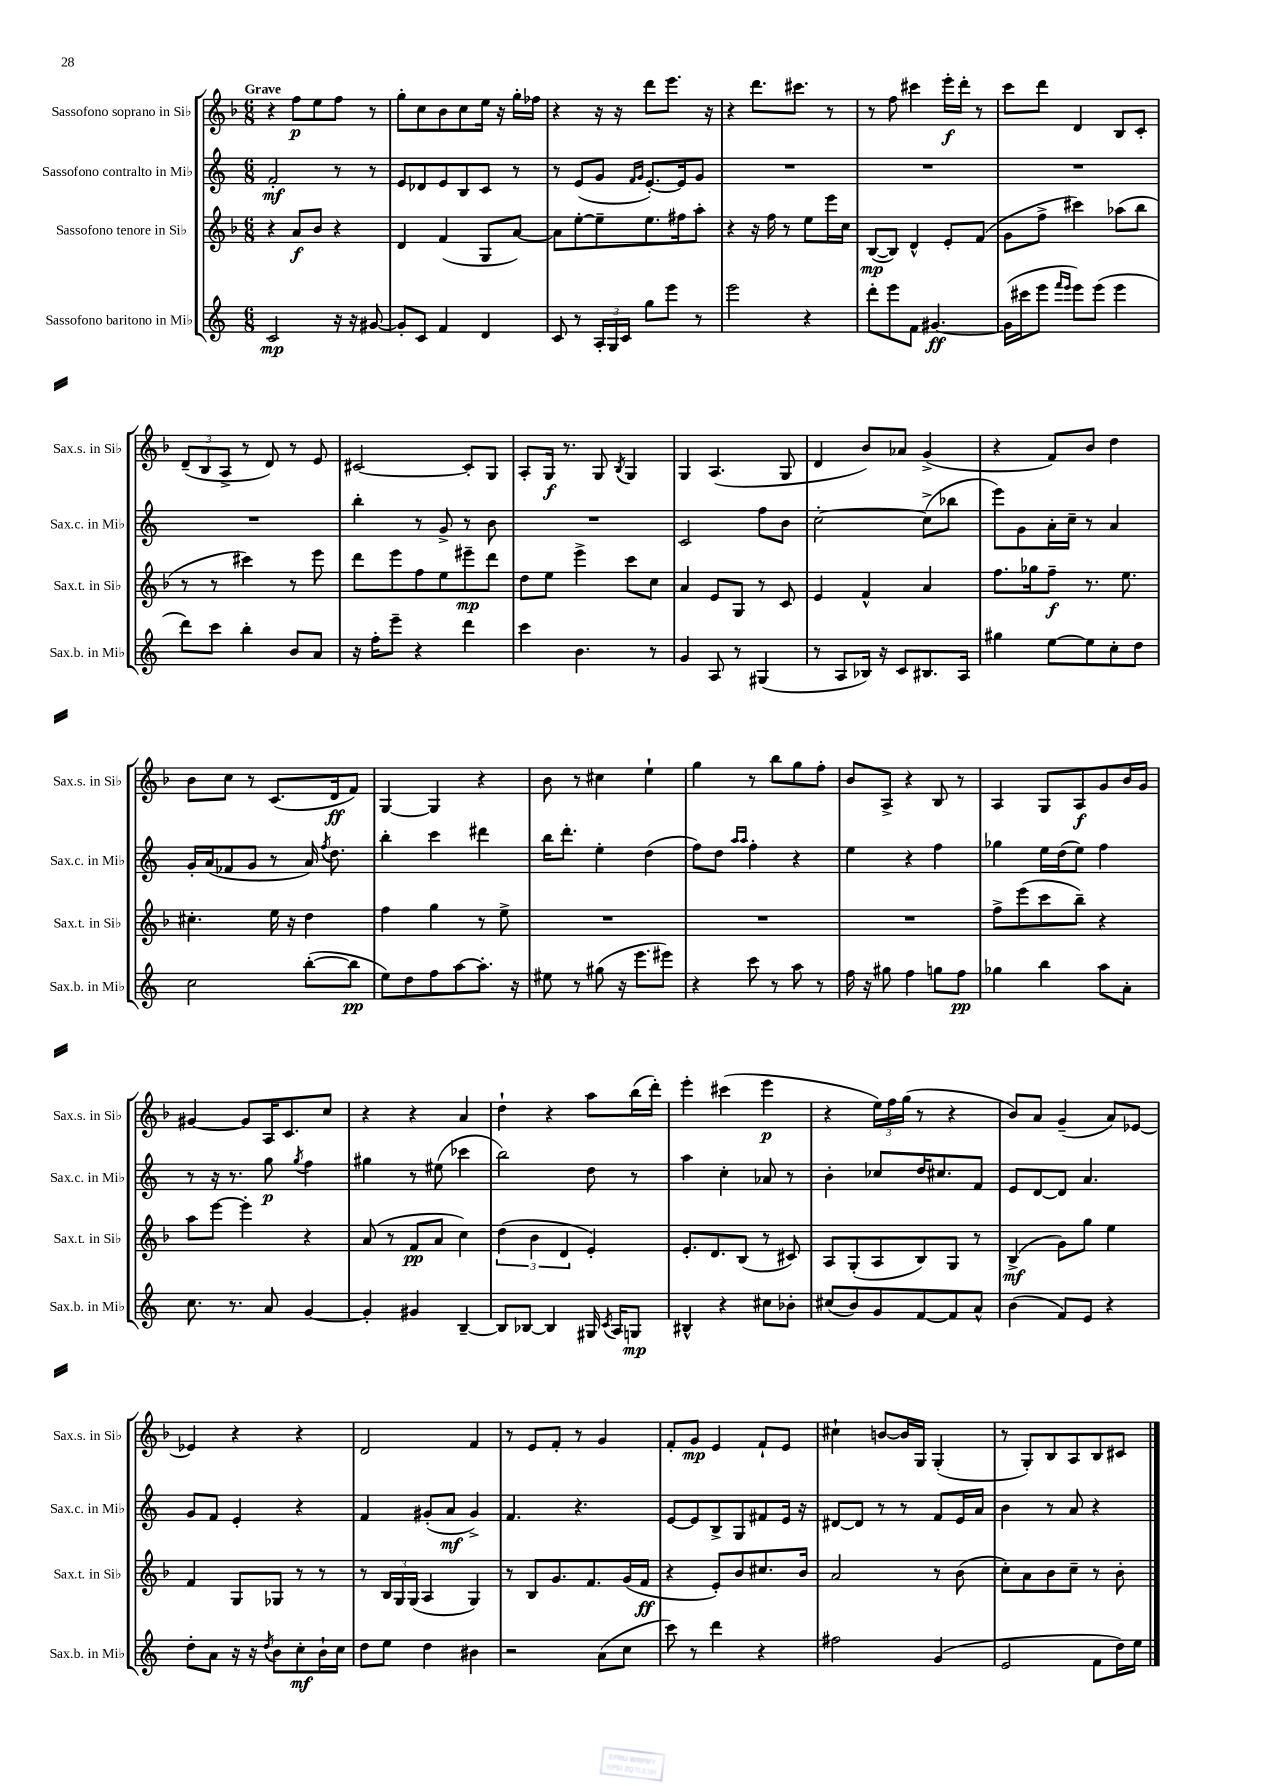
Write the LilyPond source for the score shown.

<<
\new StaffGroup <<
\new Staff = "s0" \with { instrumentName = "Sassofono soprano in Sib" shortInstrumentName = "Sax.s. in Sib" } {
    \clef treble \key f \major \numericTimeSignature \time 6/8 \tempo "Grave"
    \autoBeamOff r4 f''8[\p e''8 f''8] r8 |
    g''8[-. c''8 bes'8 c''8 e''16] r16 g''16[-. fes''16] |
    r4 r16 r16 d'''8[ e'''8.] r16 |
    r4 d'''8.[ cis'''8.] r8 |
    r8 f''8 cis'''4 e'''16[-.\f d'''16]-. r8 |
    c'''8[ d'''8] d'4 bes8[ c'8]-. |
    \tuplet 3/2 { d'8[--( bes8 a8]-> } r8 d'8) r8 e'8 |
    cis'2~ cis'8[-. g8] |
    a8[-. g16]\f r8. g8 \acciaccatura { bes8 } g4 |
    g4 a4.( g8 |
    d'4 bes'8[) aes'8] g'4->( |
    r4 f'8[) bes'8] d''4 |
    bes'8[ c''8] r8 c'8.[( d'16\ff f'8]) |
    g4~ g4 r4 |
    bes'8 r8 cis''4 e''4-! |
    g''4 r8 bes''8[ g''8 f''8]-. |
    bes'8[ a8]-> r4 bes8 r8 |
    a4 g8[ a8\f g'8 bes'16 g'16] |
    gis'4~ gis'8[ a16 c'8. c''8] |
    r4 r4 a'4 |
    d''4-! r4 a''8[ bes''16( d'''16]-.) |
    e'''4-. cis'''4( e'''4\p |
    r4 \tuplet 3/2 { e''16[) f''16 g''16]( } r8 r4 |
    bes'8[) a'8] g'4--( a'8[) ees'8]~ |
    ees'4 r4 r4 |
    d'2 f'4 |
    r8 e'8[ f'8]-. r8 g'4 |
    f'8[-. g'8]\mp e'4 f'8[-! e'8] |
    cis''4-! b'8[~ b'16 g16] g4-.( |
    r8 g8[-.) bes8 a8 bes8 cis'8] \bar "|." |
}
\new Staff = "s1" \with { instrumentName = "Sassofono contralto in Mib" shortInstrumentName = "Sax.c. in Mib" } {
    \clef treble \key c \major \numericTimeSignature \time 6/8
    \autoBeamOff f'2-.\mf r8 r8 |
    e'8[ des'8 e'8 b8 c'8] r8 |
    r8 e'8[( g'8] \grace { f'16[ g'16] } e'8.[~-.) e'16 g'8] |
    R2. |
    R2. |
    R2. |
    R2. |
    b''4-. r8 g'8-> r8 b'8 |
    R2. |
    c'2 f''8[ b'8] |
    c''2~-. c''8[->( bes''8] |
    e'''8[) g'8 a'16-. c''16]-- r8 a'4 |
    g'16[-. a'16( fes'8 g'8] r8 a'16) \acciaccatura { f''8 } d''8. |
    b''4-. c'''4 dis'''4 |
    b''16[ d'''8.]-. e''4-. d''4( |
    f''8[) d''8] \grace { a''16[ a''16] } f''4-. r4 |
    e''4 r4 f''4 |
    ges''4 e''16[ d''16( e''8]) f''4 |
    r8 r16 r8. g''8\p \acciaccatura { g''8 } f''4 |
    gis''4 r8 eis''8( ces'''4 |
    b''2) d''8 r8 |
    a''4 c''4-. aes'8 r8 |
    b'4-. ces''8[ d''16 cis''8. f'8] |
    e'8[ d'8~ d'8] a'4. |
    g'8[ f'8] e'4-. r4 |
    f'4 gis'8[-.( a'8]\mf gis'4->) |
    f'4. r4. |
    e'8[~ e'8 b8-> g8 fis'8 e'16] r16 |
    dis'8[~ dis'8] r8 r8 f'8[ e'16 a'16] |
    b'4 r8 a'8 r4 \bar "|." |
}
\new Staff = "s2" \with { instrumentName = "Sassofono tenore in Sib" shortInstrumentName = "Sax.t. in Sib" } {
    \clef treble \key f \major \numericTimeSignature \time 6/8
    \autoBeamOff r4 a'8[\f bes'8] r4 |
    d'4 f'4( g8[ a'8]~) |
    a'8[ e''8~-. e''8-- e''8. fis''16 a''8]-. |
    r4 r16 f''16 r8 e''8[ e'''16 c''16] |
    bes8[~\mp( bes8]) d'4-^ e'8[-. f'8]( |
    g'8[ f''8]-> cis'''4) aes''8[( bes''8] |
    r8 r8 cis'''4) r8 e'''8 |
    d'''8[ e'''8 f''8 e''8 eis'''8--\mp d'''8] |
    d''8[ e''8] e'''4-> c'''8[ c''8] |
    a'4 e'8[ g8] r8 c'8 |
    e'4 f'4-^ a'4 |
    f''8.[ ges''16 f''8]--\f r8. e''8. |
    cis''4.-. e''16 r16 d''4 |
    f''4 g''4 r8 e''8-> |
    R2. |
    R2. |
    R2. |
    f''8[-> e'''8( c'''8 bes''8]--) r4 |
    a''8[ e'''8]~ e'''4-. r4 |
    a'8( r8 f'8[\pp a'8] c''4) |
    \tuplet 3/2 { d''4( bes'4 d'4 } e'4-.) |
    e'8.[-. d'8. bes8]( r8 cis'8) |
    a8[ g8-.( a8 bes8) g8] r8 |
    bes4->\mf( g'8[) g''8] e''4 |
    f'4 g8[ ges8] r8 r8 |
    r8 \tuplet 3/2 { bes16[ g16 g16]( } a4 g4) |
    r8 bes8[ g'8. f'8. g'16( f'16]\ff |
    r4 e'8[-.) bes'8 cis''8. bes'16] |
    a'2 r8 bes'8( |
    c''8[-.) a'8 bes'8 c''8]-- r8 bes'8-. \bar "|." |
}
\new Staff = "s3" \with { instrumentName = "Sassofono baritono in Mib" shortInstrumentName = "Sax.b. in Mib" } {
    \clef treble \key c \major \numericTimeSignature \time 6/8
    \autoBeamOff c'2\mp r16 r16 gis'8~ |
    gis'8[-. c'8] f'4 d'4 |
    c'8 r8 \tuplet 3/2 { a16[-. g16 c'16] } g''8[ e'''8] r8 |
    e'''2 r4 |
    d'''8[-. e'''8 f'8] gis'4.~\ff |
    gis'16[( cis'''16 e'''8] \grace { f'''16[ e'''16] } e'''8[) e'''8]( e'''4 |
    d'''8[) c'''8] b''4-. b'8[ a'8] |
    r16 f''16[-. e'''8]-- r4 d'''4 |
    c'''4 b'4. r8 |
    g'4 a8 r8 gis4( |
    r8 a8[ bes16]) r16 c'8[ bis8. a16] |
    gis''4 e''8[~ e''8 c''8-. d''8] |
    c''2 b''8[~-.( b''8]\pp |
    e''8[) d''8 f''8 a''8~ a''8.]-. r16 |
    eis''8 r8 gis''8( r16 e'''8.[ eis'''8]) |
    r4 c'''8 r8 a''8 r8 |
    f''16 r16 gis''8 f''4 g''8[ f''8]\pp |
    ges''4 b''4 a''8[ a'8]-. |
    c''8. r8. a'8 g'4~ |
    g'4-. gis'4 b4~-- |
    b8[ bes8]~ bes4 gis16 \acciaccatura { c'8 } a16[ g8]\mp |
    bis4-^ r4 cis''8[ bes'8]-. |
    cis''8[( b'8) g'8 f'8~ f'8 a'8]-^ |
    b'4( f'8[) e'8] r4 |
    d''8[-. a'8] r16 r16 \acciaccatura { d''8 } b'8[ c''8-.\mf b'16-! c''16] |
    d''8[ e''8] d''4 bis'4 |
    r2 a'8[( c''8] |
    c'''8) r8 d'''4 r4 |
    fis''2 g'4( |
    e'2 f'8[ d''16) e''16] \bar "|." |
}
>>
>>
\layout { \context { \Score \remove "Bar_number_engraver" } }
